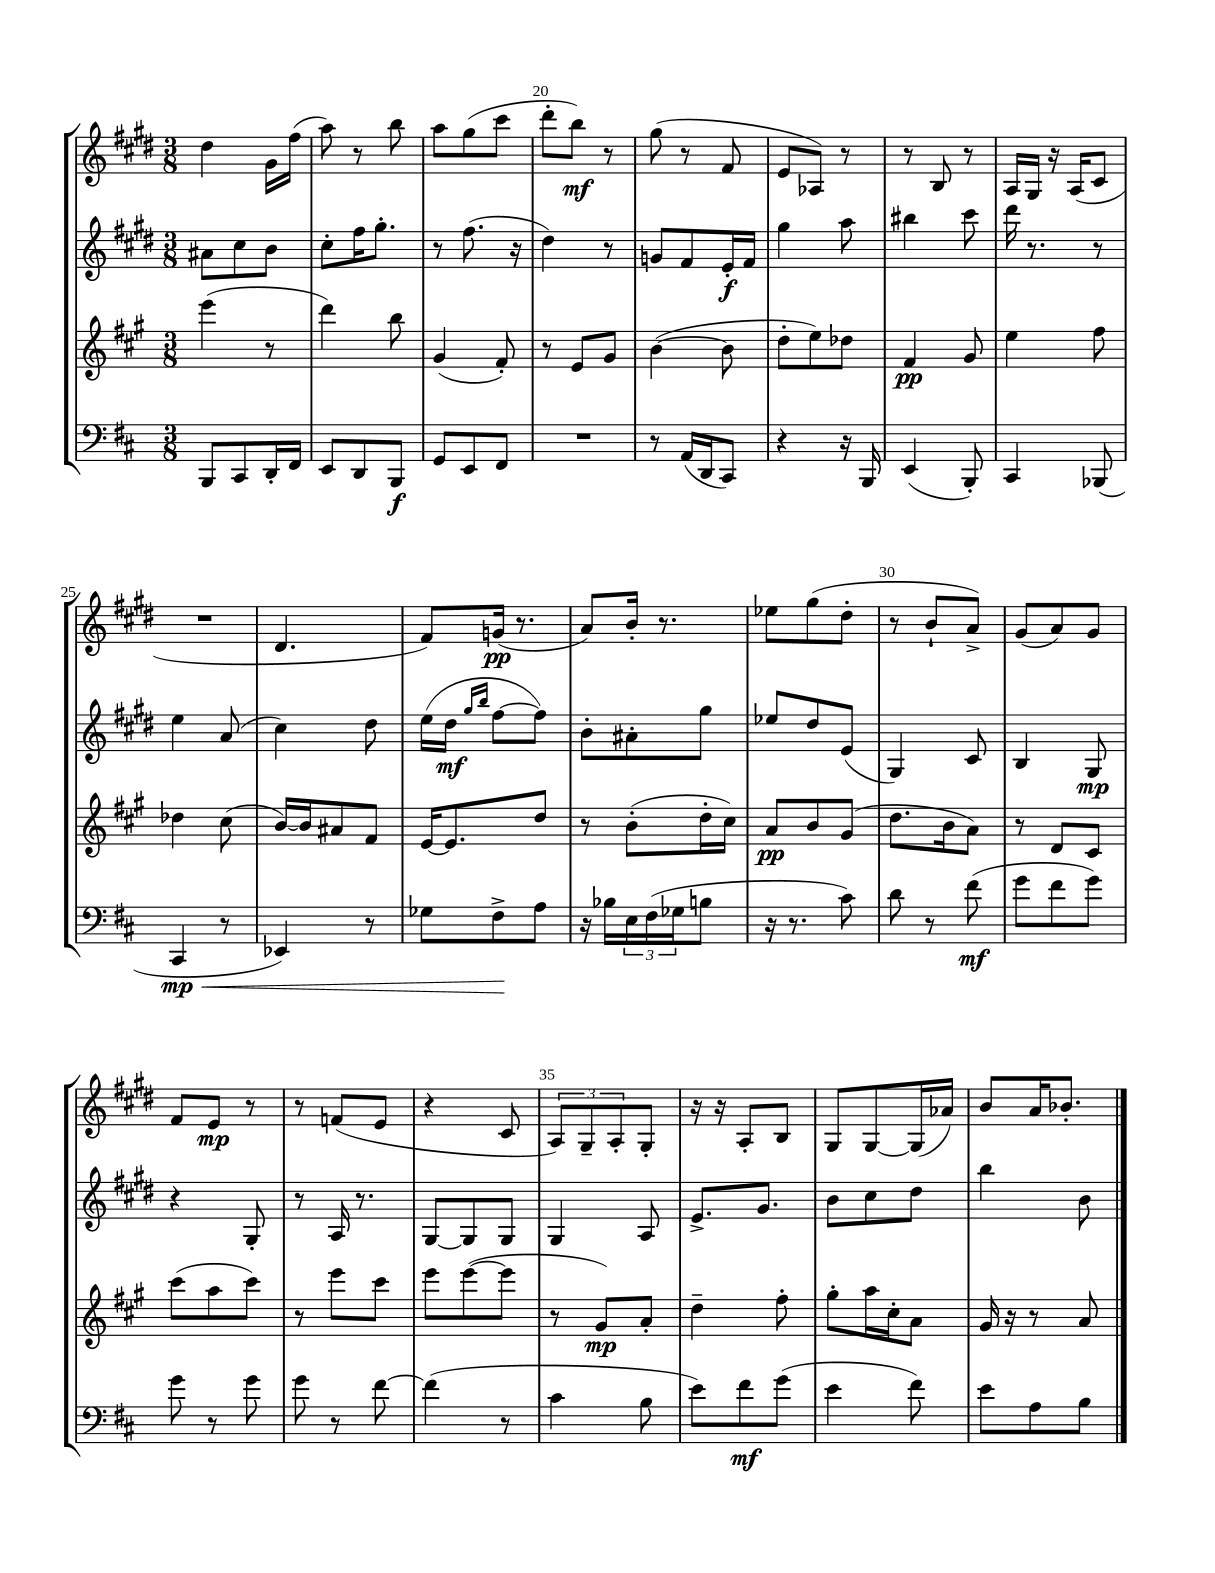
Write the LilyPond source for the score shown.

<<
\new StaffGroup <<
\new Staff = "s0" {
    \clef treble \key e \major \numericTimeSignature \time 3/8
    dis''4 gis'16 fis''16( |
    a''8) r8 b''8 |
    a''8 gis''8( cis'''8 |
    dis'''8-. b''8\mf) r8 |
    gis''8( r8 fis'8 |
    e'8 aes8) r8 |
    r8 b8 r8 |
    a16 gis16 r16 a16( cis'8 |
    R4. |
    dis'4. |
    fis'8) g'16\pp( r8. |
    a'8) b'16-. r8. |
    ees''8 gis''8( dis''8-. |
    r8 b'8-! a'8->) |
    gis'8( a'8) gis'8 |
    fis'8 e'8\mp r8 |
    r8 f'8( e'8 |
    r4 cis'8 |
    \tuplet 3/2 { a8) gis8-- a8-. } gis8-. |
    r16 r16 a8-. b8 |
    gis8 gis8~ gis16( aes'16) |
    b'8 a'16 bes'8.-. \bar "|." |
}
\new Staff = "s1" {
    \clef treble \key e \major \numericTimeSignature \time 3/8
    ais'8 cis''8 b'8 |
    cis''8-. fis''16 gis''8.-. |
    r8 fis''8.( r16 |
    dis''4) r8 |
    g'8 fis'8 e'16-.\f fis'16 |
    gis''4 a''8 |
    bis''4 cis'''8 |
    dis'''16 r8. r8 |
    e''4 a'8( |
    cis''4) dis''8 |
    e''16( dis''16\mf \grace { gis''16 b''16 } fis''8~ fis''8) |
    b'8-. ais'8-. gis''8 |
    ees''8 dis''8 e'8( |
    gis4) cis'8 |
    b4 gis8\mp |
    r4 gis8-. |
    r8 a16 r8. |
    gis8~ gis8 gis8 |
    gis4 a8 |
    e'8.-> gis'8. |
    b'8 cis''8 dis''8 |
    b''4 b'8 \bar "|." |
}
\new Staff = "s2" {
    \clef treble \key a \major \numericTimeSignature \time 3/8
    e'''4( r8 |
    d'''4) b''8 |
    gis'4( fis'8-.) |
    r8 e'8 gis'8 |
    b'4~( b'8 |
    d''8-. e''8) des''8 |
    fis'4\pp gis'8 |
    e''4 fis''8 |
    des''4 cis''8( |
    b'16~) b'16 ais'8 fis'8 |
    e'16~ e'8. d''8 |
    r8 b'8-.( d''16-. cis''16) |
    a'8\pp b'8 gis'8( |
    d''8. b'16 a'8) |
    r8 d'8 cis'8 |
    cis'''8( a''8 cis'''8) |
    r8 e'''8 cis'''8 |
    e'''8 e'''8~( e'''8 |
    r8 gis'8\mp) a'8-. |
    d''4-- fis''8-. |
    gis''8-. a''16 cis''16-. a'8 |
    gis'16 r16 r8 a'8 \bar "|." |
}
\new Staff = "s3" {
    \clef bass \key d \major \numericTimeSignature \time 3/8
    b,,8 cis,8 d,16-. fis,16 |
    e,8 d,8 b,,8\f |
    g,8 e,8 fis,8 |
    R4. |
    r8 a,16( d,16 cis,8) |
    r4 r16 b,,16 |
    e,4( b,,8-.) |
    cis,4 bes,,8( |
    cis,4\mp\< r8 |
    ees,4) r8 |
    ges8 fis8->\! a8 |
    r16 bes16 \tuplet 3/2 { e16 fis16( ges16 } b8 |
    r16 r8. cis'8) |
    d'8 r8 fis'8\mf( |
    g'8 fis'8 g'8) |
    g'8 r8 g'8 |
    g'8 r8 fis'8~ |
    fis'4( r8 |
    cis'4 b8 |
    e'8) fis'8\mf g'8( |
    e'4 fis'8) |
    e'8 a8 b8 \bar "|." |
}
>>
>>
\layout { \context { \Score currentBarNumber = #17 \override BarNumber.break-visibility = ##(#f #t #t) barNumberVisibility = #(every-nth-bar-number-visible 5) } }
